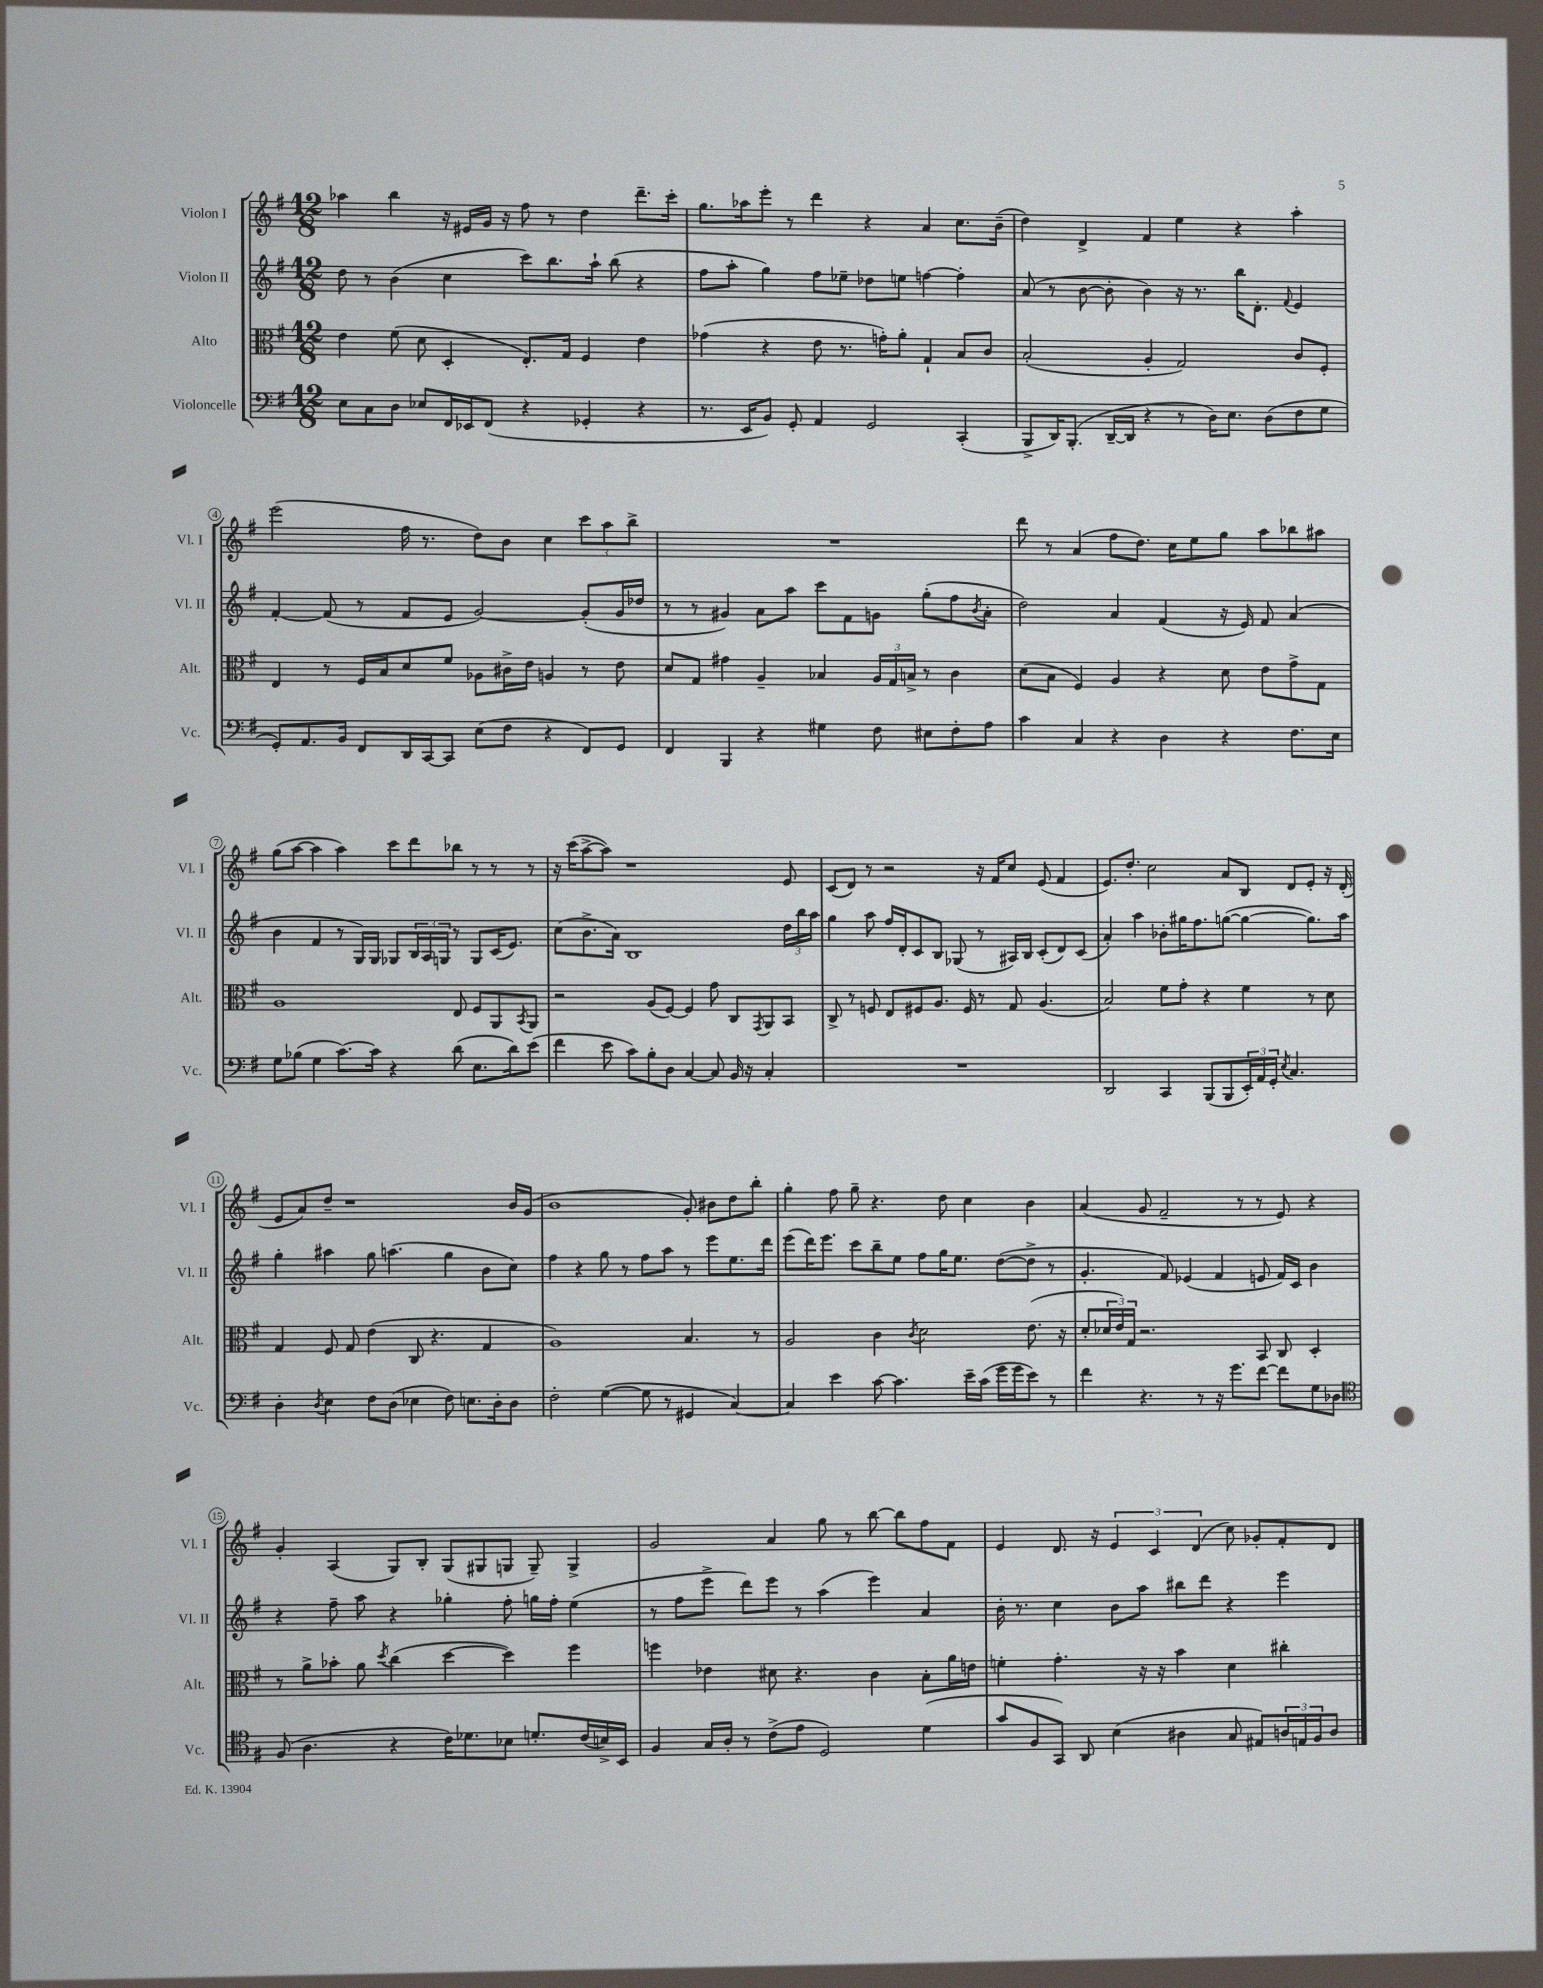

**kern	**kern	**kern	**kern
*staff4	*staff3	*staff2	*staff1
*clefF4	*clefC3	*clefG2	*clefG2
*k[f#]	*k[f#]	*k[f#]	*k[f#]
*M12/8	*M12/8	*M12/8	*M12/8
8E\L	4e\	8dd\	4aa-\
8C\	.	8r	.
8D\J	(8f#\	(4b\	4bb\
8E-/L	8d\	.	.
16FF#/L	4D'/	4cc\	16r
16EE-/J	.	.	16e#/LL
(8FF#/J	.	.	16g/JJ
.	.	.	16r
4r	8.E'/L)	8ccc\L)	8ff#\
.	.	8.bb\	8r
.	16G/Jk	.	.
4GG-'/	4F#/	.	4dd\
.	.	16aa`\Jk	.
.	.	(8bb\	.
4r	4e\	4r	8.ddd~\L
.	.	.	16ccc'\Jk
=	=	=	=
8.r	(4g-\	8ff#\L	8.gg\L
.	.	8aa'\J	.
16EE/LK	.	.	16aa-\k
8BB/J)	4r	4gg\)	8eee'\J
8GG'/	.	.	8r
4AA/	8e\	8ff#\L	4ddd\
.	8.r	8ee-~\J	.
2GG/	.	8dd-\L	4r
.	16g'\LK)	.	.
.	8a'\J	8ee\J	.
.	4G`/	[4ff\	4a/
(4CC'/	8B/L	4ff'\]	8.cc\L
.	8c/J	.	.
.	.	.	(16b~\Jk
=	=	=	=
8BBB^/L	(2B'/	(8a/	4dd\)
16DD/K)	.	8r	.
(8.BBB'/J	.	.	.
.	.	[8b\	4d^/
[16DD~/LL	.	8b'\]	.
16DD/]JJ	.	.	.
4r	4A'/	4b\)	4f#/
8r	2G/)	16r	4ee\
.	.	8.r	.
16D\LK)	.	.	.
8.E\J	.	.	.
.	.	16bb\LK	4r
.	.	8.d'\J	.
(8D\L	.	.	.
.	.	8qqf#/	.
8F#\	8c/L	4e/	4aa'\
8G\J	8F#'/J	.	.
=	=	=	=
8GG'/L)	4E/	[4f#'/	(2eee\
8.AA/	.	.	.
.	8r	(8f#/]	.
16BB/Jk	.	.	.
8FF#/L	16F#/LL	8r	.
.	16B/J	.	.
16DD/L	8d/	8f#/L	16ff#\
[16CC/J	.	.	8.r
8CC/]J	8f#/J	8e/J	.
(8E\L	8A-\L	[2g/)	8dd\L)
8F#\J	16c#^\L	.	8b\J
.	16e\JJ	.	.
4r	4A/	.	4cc\
8FF#/L)	8r	(8g'/]L	12ccc\L
.	.	.	12aa\
8GG/J	8e\	16g/L	.
.	.	.	12bb^\J
.	.	16dd-/JJ	.
=	=	=	=
4FF#/	8d/L	8r	1.r
.	8G/J	8r	.
4BBB/	4g#\	4g#/)	.
4r	4A~/	8a\L	.
.	.	8aa\J	.
4G#\	4B-/	8ccc\L	.
.	.	8f#\	.
8F#\	24A/LL	8g\J	.
.	24G/	.	.
.	24B^/JJ	.	.
8E#\L	8r	(8gg'\L	.
8F#'\	4c\	8ff#\	.
.	.	8qb/	.
8A\J	.	8a'\J	.
=	=	=	=
4c\	(8d\L	2dd\)	8ddd\
.	8B\J	.	8r
4C/	4F#/)	.	(4a/
4r	4A/	4a/	8ff#\L
.	.	.	8.dd\J)
4D\	4r	(4f#/	.
.	.	.	16cc\LK
.	.	.	8ee\
4r	8d\	16r	8gg\J
.	.	16e/)	.
.	8e\L	8f#/	8aa\L
8.F#\L	8g^\	(4a/	8bb-\
.	8G\J	.	8aa#\J
16E\Jk	.	.	.
=	=	=	=
8G\L	1A	4b\	(8gg\L
(8B-\J	.	.	[8aa\J
4G\	.	4f#/	4aa\]
[8.c\L)	.	8r	4aa\)
.	.	16G/LL)	.
16c\]Jk	.	16G/JJ	.
4r	.	8G-/L	8ccc\L
.	.	24B/L	8ddd\
.	.	24A/	.
.	.	24G/JJ	.
(8d\	8E/	8r	8bb-\J
8.E\L	8F#/L	8G/L	8r
.	8AA/	(16c/K	8r
16d\k)	.	8.e/J)	.
.	8qBB/	.	.
(8e\J	8AA/J	.	8r
=	=	=	=
4f#\	2r	(8cc\L	16r
.	.	.	(16ccc\LK
.	.	8.b^\	[8aa^\
8e\	.	.	8aa\]J)
.	.	16a\Jk)	.
8c\L)	.	1B	1r
8B'\	(8A/L	.	.
8D\J	[8F#/J)	.	.
[4C/	4F#/]	.	.
8C/]	8g\	.	.
16BB/	8C/L	.	.
16r	.	.	.
.	8qGG/	.	.
4C'/	8AA/	.	.
.	8BB/J	24dd\LL	8e/
.	.	24bb\	.
.	.	24aa\JJ	.
=	=	=	=
1.r	8C^/	4gg\	(8c/L
.	8r	.	8d/J)
.	8F/	8aa\	8r
.	8E/L	16ff#/LL	2r
.	.	16d'/J	.
.	8F#/	8c/	.
.	8.A/J	8B/J	.
.	.	(8G-/	.
.	16F#/	.	.
.	8r	8r	16r
.	.	.	16f#/LK
.	8G/	16A#/LL)	8cc/J
.	.	16B/JJ	.
.	(4.A/	(8c'/L	(8e/
.	.	8d/)	4f#/
.	.	(8c/J	.
=	=	=	=
2DD/	2B/)	4a'/)	8.e/L)
.	.	.	8.dd'/J
.	.	4aa\	.
.	.	.	2cc\
4CC/	8f#\L	8b-'\L	.
.	8g'\J	16gg#\K	.
.	.	8.ff#\	.
(8BBB/L	4r	.	.
8BBB/	.	([8gg\J	8a/L
24EE'/L)	4f#\	4gg\_	8B/J
24AA/	.	.	.
24GG'/JJ	.	.	.
8qE/	.	.	.
4.C/	.	.	8d/L
.	8r	8.gg\]L)	8e'/J
.	8d\	.	16r
.	.	16aa\Jk	(16d'/
=	=	=	=
4D'\	4G/	4gg'\	8e/L
.	.	.	8a/)
8qD/	.	.	.
4E\	8F#/	4aa#\	8dd~/J
.	8G/	.	1r
8F#\L	(4e\	8gg\	.
(8D\J	.	(4.aa\	.
4E-\	8C/	.	.
.	4.r	.	.
8F#\)	.	4gg\	.
8.E\L	.	.	.
.	4G/	8b\L	.
16D'\k	.	.	.
8D\J	.	8cc\J)	16b/LL
.	.	.	(16g/JJ
=	=	=	=
2F#'\	1A)	4ff#\	1b
.	.	4r	.
([4G\	.	8gg\	.
.	.	8r	.
8G\]	.	8ff#\L	.
8r	.	8aa\J	.
4GG#/	4.B/	8r	8g'/)
.	.	8eee\L	8b#\L
[4C/)	.	8.ee\	8dd\
.	8r	.	8bb'\J
.	.	16ddd\Jk	.
=	=	=	=
4C/]	2A/	(8eee\L	4gg'\
.	.	16ddd\K)	.
.	.	8.eee\J	.
4e\	.	.	8ff#\
.	.	8ccc\L	8gg~\
[8c\	4c\	8bb~\	4.r
4.c\]	.	8ee\J	.
.	8qc/	.	.
.	2d\	8ff#\L	.
.	.	16gg\K	8dd\
.	.	8.ee\J	.
16e~\LL	.	.	4cc\
(16c\JJ	.	.	.
16g\LL	.	([8dd\L	.
16g\J	.	.	.
8e\J)	(8.e\	8dd^\]J	4b\
8r	.	8r	.
.	16r	.	.
=	=	=	=
4f#\	8d'/L	4.g'/	(4a/
.	24d-/L	.	.
.	24e/)	.	.
.	24G/JJ	.	.
4.r	2.r	.	8g/
.	.	8f#/)	2f#~/
.	.	(4e-/	.
8r	.	.	.
16r	.	4f#/	.
8.g\L	.	.	.
.	.	.	8r
[8f#\J	8BB/	8e/	8r
8f#\]L	8C/	16f#/LL)	8e/)
.	.	16c/JJ	.
8G\	4D'/	4b\	4r
8D-\J	.	.	.
=	=	=	=
*clefC4	*	*	*
(8F#/	8r	4r	4g'/
4.A\	8a^\L	.	.
.	8b-'\J	8ff#~\	(4A/
.	8a\	8aa\	.
.	8qdd/	.	.
4r	(4cc\	4r	8G/L)
.	.	.	8B'/J
16c\LK)	[4dd\	4gg-'\	(8G/L
8.d-\	.	.	.
.	.	.	8G#/
8B-\J	4dd\])	8ff#'\	8G/J
8.d'/L	.	16gg\LL	8G~/)
.	.	16ff#'\JJ	.
.	4ff#\	(4ee\	4G^/
(16c/L	.	.	.
16B^/)	.	.	.
16BB/JJ	.	.	.
=	=	=	=
4F#/	4ff\	8r	2g/
.	.	8ff#\L	.
16G/LL	4e-\	8eee^\J	.
16A'/JJ	.	.	.
8r	.	8ddd\L)	.
(8c^\L	8d#\	8eee\J	4a/
8e\J	4.r	8r	.
2D/)	.	(4aa\	8gg\
.	.	.	8r
.	4c\	4eee\)	[8bb\
.	.	.	8bb\]L
(4d\	8B'\L	4a/	8ff#\
.	16a\L	.	8f#\J
.	16e\JJ	.	.
=	=	=	=
8g/L	4f'\	16b'\	4e/
.	.	8.r	.
8F#/	.	.	.
8GG/J)	4.g'\	4cc\	8.d/
8AA/	.	.	.
.	.	.	16r
(4B\	.	8b\L	6e/
.	16r	8aa\J	.
.	.	.	6c/
.	16r	.	.
4A#\	4b\	8bb#\L	.
.	.	.	(6d/
.	.	8ddd\J	.
8G/	4d\	4r	8cc\)
8E#/L)	.	.	8g-'/L
24A/L	4cc#'\	4eee\	8f#'/
24E/	.	.	.
24F#/J	.	.	.
8A/J	.	.	8d/J
==	==	==	==
*-	*-	*-	*-
